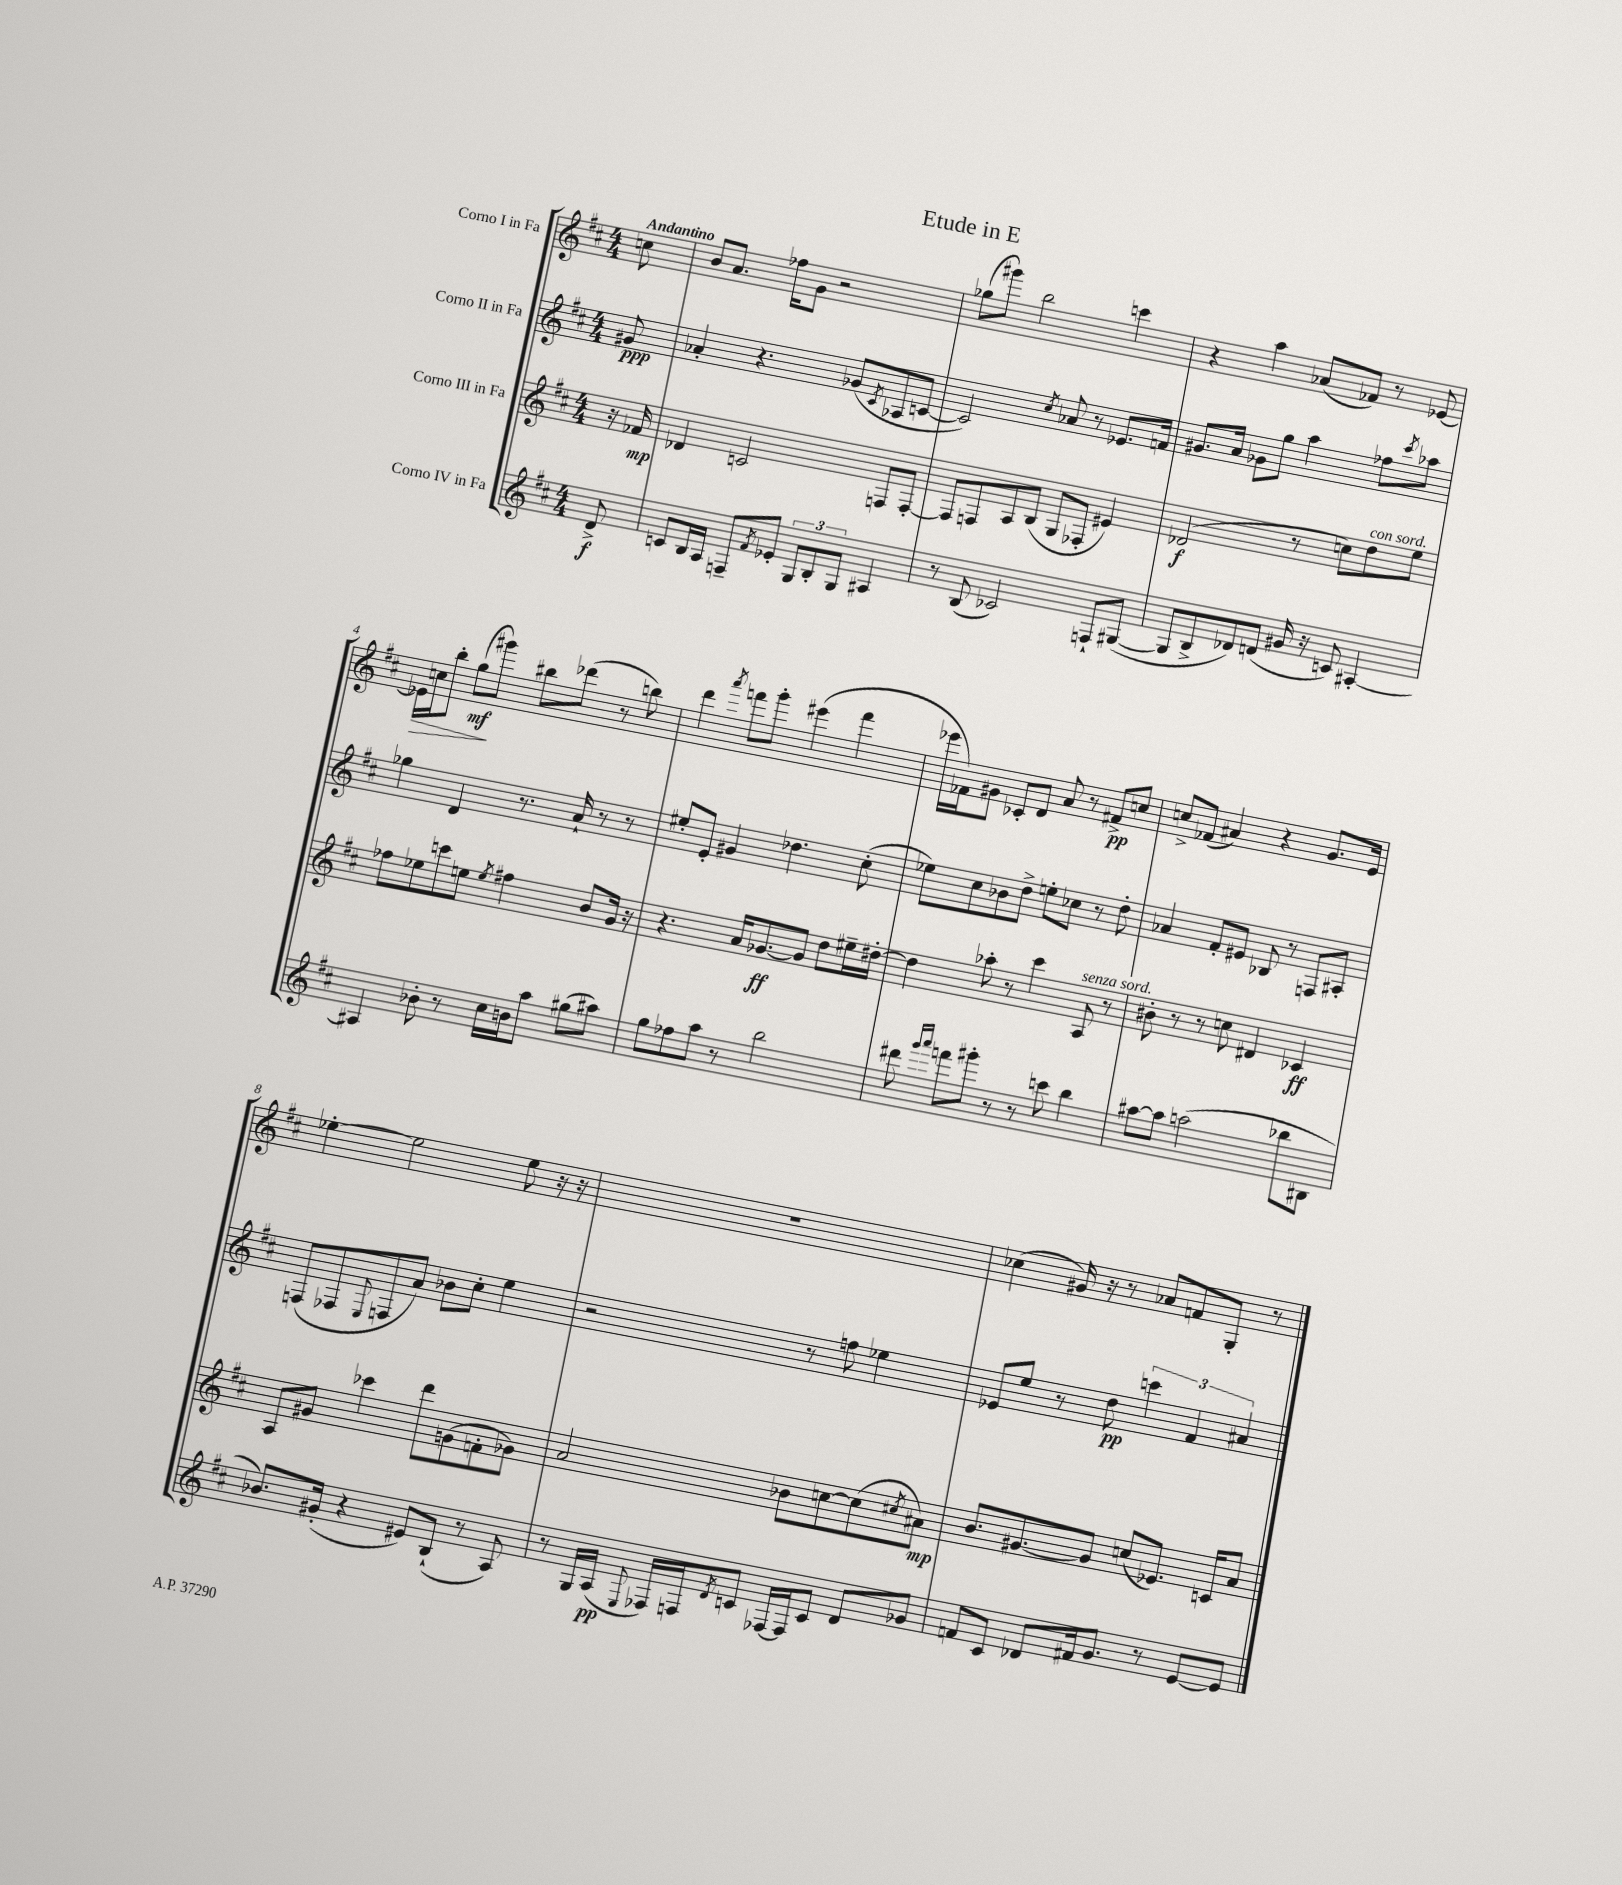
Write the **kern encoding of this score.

**kern	**dynam	**kern	**dynam	**kern	**dynam	**kern	**dynam
*part4	*part4	*part3	*part3	*part2	*part2	*part1	*part1
*staff4	*staff4	*staff3	*staff3	*staff2	*staff2	*staff1	*staff1
*I"Corno IV in Fa	*	*I"Corno III in Fa	*	*I"Corno II in Fa	*	*I"Corno I in Fa	*
*clefG2	*	*clefG2	*	*clefG2	*	*clefG2	*
*k[f#c#]	*	*k[f#c#]	*	*k[f#c#]	*	*k[f#c#]	*
*M4/4	*	*M4/4	*	*M4/4	*	*M4/4	*
=	=	=	=	=	=	=	=
!	!	!	!	!	!	!LO:TX:a:B:t=Andantino	!
8d^/	f	16r	.	8g#X/	ppp	8ccn\	.
.	.	16f-X/	mp	.	.	.	.
=1	=1	=1	=1	=1	=1	=1	=1
8cn/L	.	4d-X/	.	4a-X'/	.	8b/L	.
16B/L	.	.	.	.	.	8.a/J	.
16A/JJ	.	.	.	.	.	.	.
8Fn~/L	.	2cn/	.	4.r	.	.	.
.	.	.	.	.	.	16ff-X\KL	.
8qf#/	.	.	.	.	.	.	.
8e-X'/J	.	.	.	.	.	8g\J	.
12G/L	.	.	.	.	.	2r	.
12B'/	.	.	.	.	.	.	.
.	.	.	.	(8g-X/L	.	.	.
12G/J	.	.	.	.	.	.	.
.	.	.	.	8qc#/	.	.	.
4A#X/	.	8Fn/L	.	8A-X/	.	.	.
.	.	[8F'/J	.	[8cn/J	.	.	.
=2	=2	=2	=2	=2	=2	=2	=2
8r	.	8F/L]	.	2c/])	.	(8gg-X\L	.
(8B/	.	8Fn/	.	.	.	8ggg#X\J)	.
2c-X/)	.	8A/	.	.	.	2bb\	.
.	.	(8B/J	.	.	.	.	.
.	.	.	.	8qcc#/	.	.	.
.	.	8G/L	.	8a-X/	.	.	.
.	.	8F-X'/J	.	8r	.	.	.
8Fn`/L	.	4e#X/)	.	8.e-X/L	.	4cccn\	.
([8G#X/J	.	.	.	.	.	.	.
.	.	.	.	16fn/Jk	.	.	.
=3	=3	=3	=3	=3	=3	=3	=3
8G#/L]	.	(2d-X/	f	8.g#X/L	.	4r	.
8B^/	.	.	.	.	.	.	.
.	.	.	.	16a/Jk	.	.	.
8d-X/)	.	.	.	8g-X\L	.	4aa\	.
(8dn/J	.	.	.	8gg\J	.	.	.
16g#X/	.	8r	.	4aa\	.	(8a-X/L	.
16r	.	.	.	.	.	.	.
8cn/)	.	8ccn\L)	.	.	.	8f-X/J)	.
!	!	!LO:TX:a:i:t=con sord.	!	!	!	!	!
[4A#X'/	.	8dd\	.	8ff-X\L	.	8r	.
.	.	.	.	8qccc#/	.	.	.
.	.	8ee\J	.	8aa-X\J	.	[8e-X/	.
!!LO:LB:g=z
=4	=4	=4	=4	=4	=4	=4	=4
!	!	!	!	!	!	!	!LO:HP:b
4A#X/]	.	8ff-X\L	.	4gg-X\	.	16e-X\LL]	>
.	.	.	.	.	.	16ccn\J	.
.	.	8ee-X\	.	.	.	8bb'\J	.
8b-X'\	.	8cccn\	.	4d/	.	(8gg\L	mf
8r	.	8een\J	.	.	.	8ggg#X\J)	]
.	.	8qee/	.	.	.	.	.
16cc#\LL	.	4ff#X\	.	8.r	.	8bb#X\L	.
16bn\J	.	.	.	.	.	.	.
8aa\J	.	.	.	.	.	(8ddd-X\J	.
.	.	.	.	16a`/	.	.	.
(8gg#X\L	.	8b/L	.	8r	.	8r	.
8aa#X\J)	.	16g/Jk	.	8r	.	8bbn\)	.
.	.	16r	.	.	.	.	.
=5	=5	=5	=5	=5	=5	=5	=5
8gg\L	.	4.r	.	8ee#X'/L	.	4ddd\	.
8ff-X\	.	.	.	8e'/J	.	.	.
.	.	.	.	.	.	8qaaa/	.
8aa\J	.	.	.	4g#X/	.	8fffn\L	.
8r	.	16a/KL	.	.	.	8ggg'\J	.
.	.	[8.g-X/	ff	.	.	.	.
2bb\	.	.	.	4.dd-X\	.	(4eee#X\	.
.	.	8g-/J]	.	.	.	.	.
.	.	8dd\L	.	.	.	4fff\	.
.	.	16ee#X~\L	.	(8cc#'\	.	.	.
.	.	[16dd#X'\JJ	.	.	.	.	.
=6	=6	=6	=6	=6	=6	=6	=6
8ddd#X\	.	4dd#\]	.	8ee-X\L)	.	16eee-X\LL	.
.	.	.	.	.	.	16f-X\J)	.
16qqggg/LL	.	.	.	.	.	.	.
16qqaaa/JJ	.	.	.	.	.	.	.
8fffn\L	.	.	.	8cc#\	.	8g#X\J	.
8ggg#X'\J	.	8aa-X'\	.	8b-X\	.	8c-X'/L	.
8r	.	8r	.	8dd^\J	.	8d/J	.
8r	.	4ccc#\	.	8een'\L	.	8a/	.
8cccn\	.	.	.	8cc-X\J	.	8r	.
!	!	!LO:TX:a:i:t=senza sord.	!	!	!	!	!
4bb\	.	8A/	.	8r	.	8f#X^/L	pp
.	.	8r	.	8dd'\	.	8ccn/J	.
=7	=7	=7	=7	=7	=7	=7	=7
[8aa#X\L	.	8b#X'\	.	4a-X/	.	8ccn^/L	.
8aa#\J]	.	8r	.	.	.	(8f-X/J	.
(2aan\	.	8r	.	8f#'/L	.	4a#X/)	.
.	.	8ccn\	.	8e#X/J	.	.	.
.	.	4d#X/	.	8B-X/	.	4r	.
.	.	.	.	8r	.	.	.
8bb-X\L	.	4c-X/	ff	8Fn/L	.	8.g/L	.
8B#X\J	.	.	.	8A#X'/J	.	.	.
.	.	.	.	.	.	16e/Jk	.
!!LO:LB:g=z
=8	=8	=8	=8	=8	=8	=8	=8
8.b-X/L)	.	8A/L	.	(8Fn/L	.	[4ee-X'\	.
.	.	8g#X/J	.	8F-X/	.	.	.
(16g#X'/Jk	.	.	.	.	.	.	.
.	.	.	.	8qqE/	.	.	.
4r	.	4ccc-X\	.	8Fn/	.	2ee-\]	.
.	.	.	.	8a/J)	.	.	.
8e#X/L)	.	8ddd\L	.	8b-X\L	.	.	.
(8B`/J	.	(8gn\	.	8cc#'\J	.	.	.
8r	.	8fn'\	.	4ee\	.	8ee-\	.
8A/)	.	8g-X\J)	.	.	.	16r	.
.	.	.	.	.	.	16r	.
=9	=9	=9	=9	=9	=9	=9	=9
8r	.	2a/	.	2r	.	1r	.
16G/LL	.	.	.	.	.	.	.
(16A/JJ	pp	.	.	.	.	.	.
8qqE/	.	.	.	.	.	.	.
16F-X/LL)	.	.	.	.	.	.	.
16Fn/J	.	.	.	.	.	.	.
8qd/	.	.	.	.	.	.	.
8cn/J	.	.	.	.	.	.	.
[16F-X/LL	.	8b-X\L	.	8r	.	.	.
16F-/J]	.	.	.	.	.	.	.
8c/J	.	[8ccn\	.	8ffn\	.	.	.
8d/L	.	(8cc\]	.	4ee-X\	.	.	.
.	.	8qcc#X/	.	.	.	.	.
8g-X/J	.	8a#X\J)	mp	.	.	.	.
=10	=10	=10	=10	=10	=10	=10	=10
8fn/L	.	8.b/L	.	8e-X/L	.	(4cc-X\	.
8c#/J	.	.	.	8ee/J	.	.	.
.	.	[8.g#X/	.	.	.	.	.
8d-X/L	.	.	.	8r	.	16g#X/)	.
.	.	.	.	.	.	16r	.
16f#X/k	.	8g#/J]	.	8dd\	pp	8r	.
8.g/J	.	.	.	.	.	.	.
.	.	(8ccn/L	.	6cccn\	.	8a-X/L	.
8r	.	8.e-X/J)	.	.	.	8fn/	.
.	.	.	.	6f#/	.	.	.
[8e/L	.	.	.	.	.	8G'/J	.
.	.	16cn/KL	.	.	.	.	.
.	.	.	.	6a#X/	.	.	.
8e/J]	.	8a/J	.	.	.	8r	.
==	==	==	==	==	==	==	==
*-	*-	*-	*-	*-	*-	*-	*-
